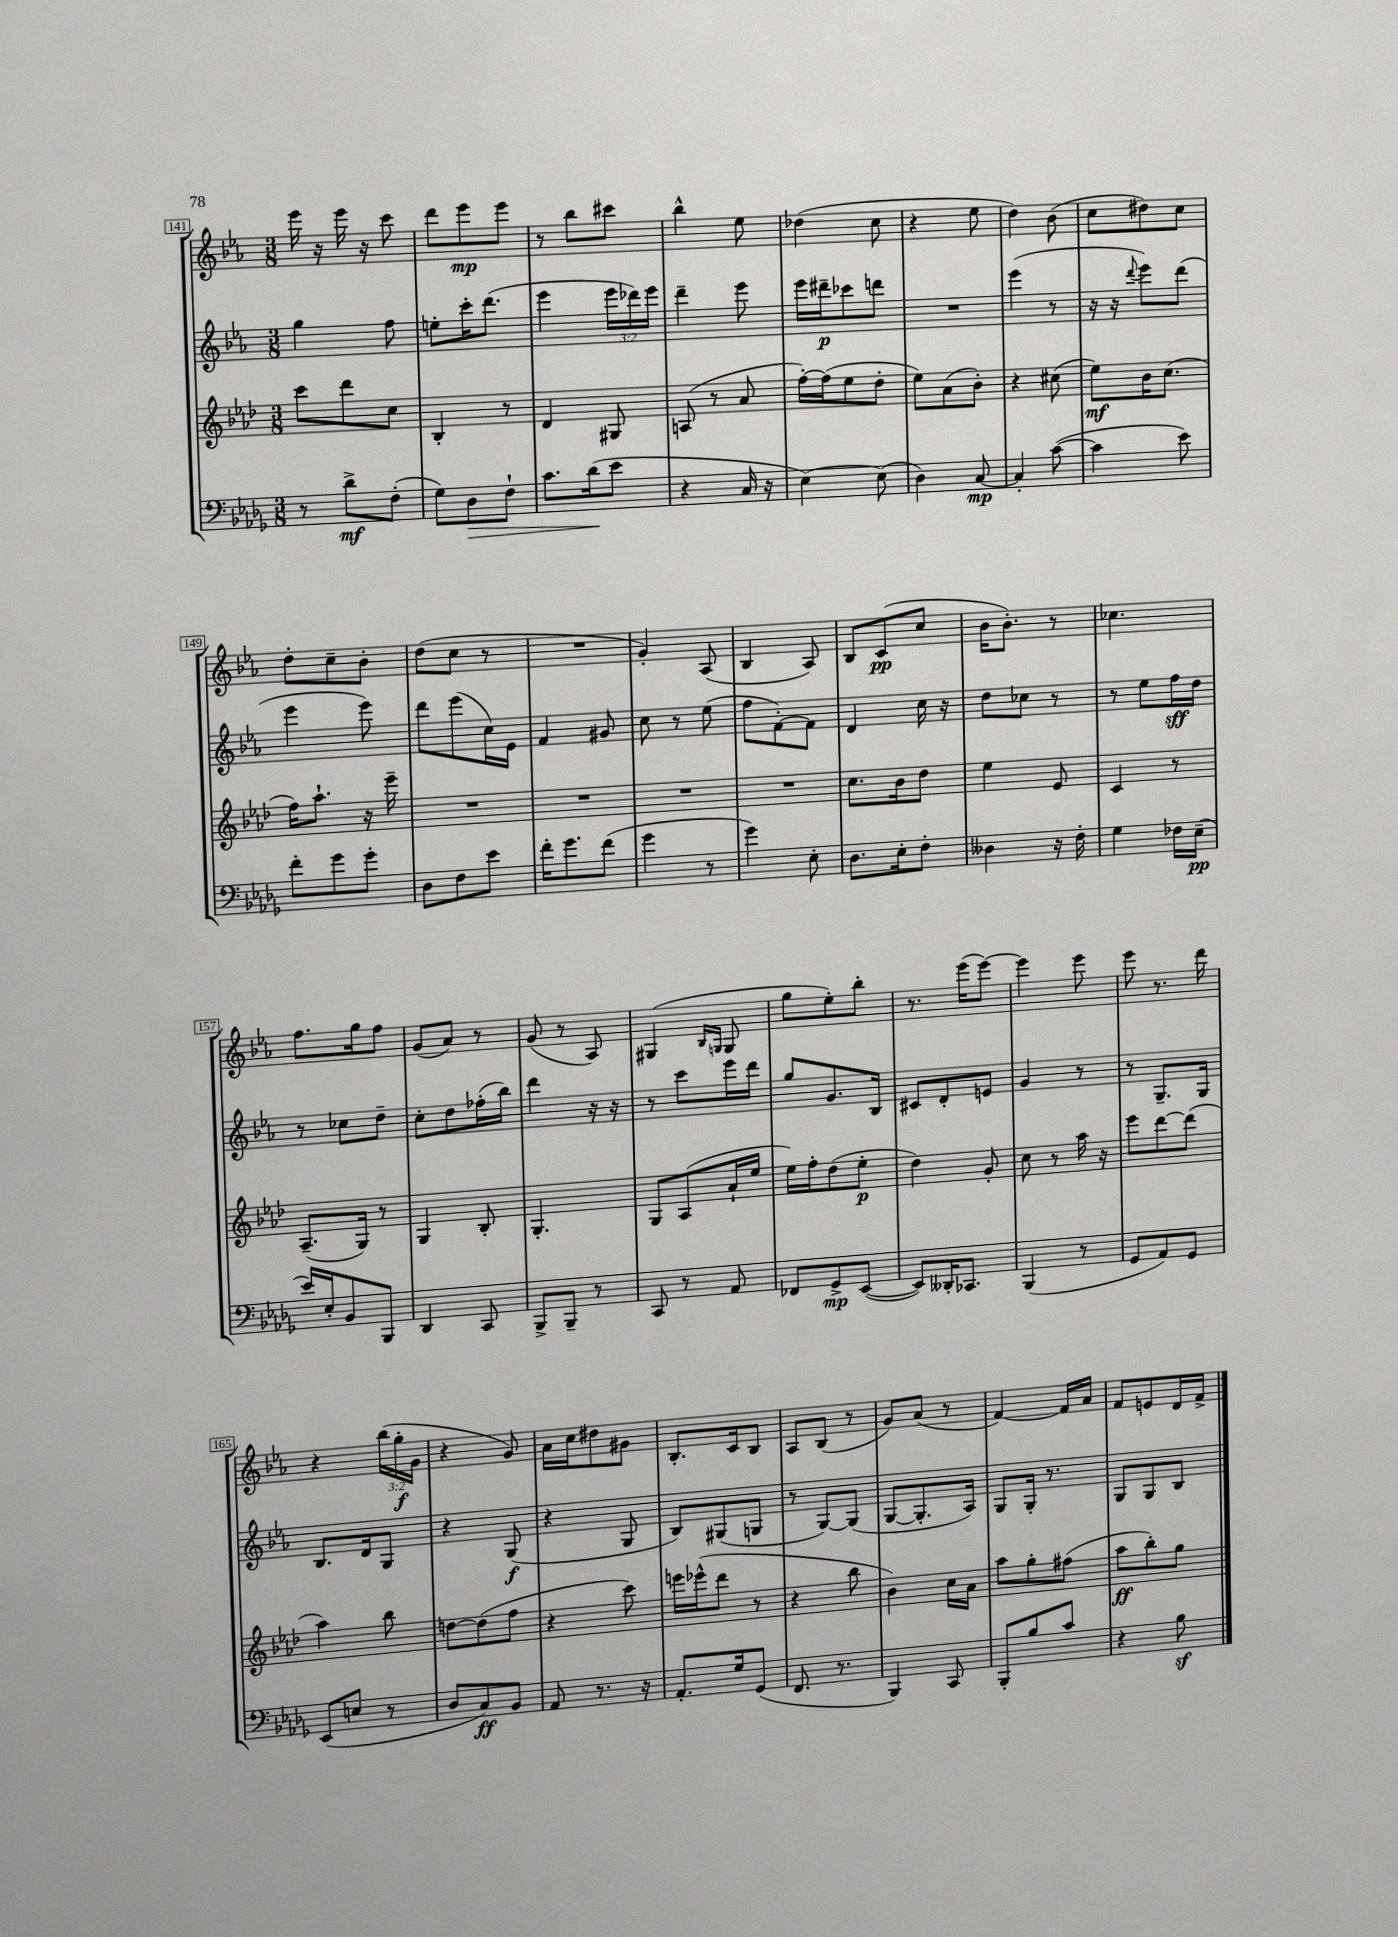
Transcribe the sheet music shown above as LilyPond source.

<<
\new StaffGroup <<
\new Staff = "s0" {
    \clef treble \key ees \major \numericTimeSignature \time 3/8 \override Staff.TupletNumber.text = #tuplet-number::calc-fraction-text
    ees'''16 r16 ees'''16 r16 c'''8 |
    d'''8 ees'''8\mp ees'''8 |
    r8 bes''8 cis'''8 |
    bes''4-^ ees''8 |
    des''4( c''8 |
    r4 ees''8 |
    d''4) bes'8( |
    c''8 dis''8) c''8 |
    d''8-. c''8-- bes'8-. |
    d''8( c''8 r8 |
    R4. |
    g'4-.) aes8( |
    bes4 aes8) |
    bes8 c'8\pp( c''8 |
    bes'16 bes'8.-.) r8 |
    ces''4. |
    f''8. g''16 f''8 |
    g'8( aes'8) r8 |
    g'8( r8 aes8) |
    gis4( \grace { bes16 g16 } g8 |
    g''8 ees''8-.) bes''8-. |
    r8. ees'''16( ees'''8~) |
    ees'''4 ees'''8 |
    ees'''8 r8. d'''16 |
    r4 \tuplet 3/2 { bes''16( g''16-.\f g'16 } |
    r4 g'8) |
    aes'16 c''16 dis''8 gis'8 |
    bes8.-. c'16 bes8 |
    aes8 bes8( r8 |
    g'8) aes'8( r8 |
    f'4~) f'16 aes'16 |
    f'8 e'8 d'16 f'16-> \bar "|." |
}
\new Staff = "s1" {
    \clef treble \key ees \major \numericTimeSignature \time 3/8 \override Staff.TupletNumber.text = #tuplet-number::calc-fraction-text
    g''4 f''8 |
    e''8-. c'''16-. d'''8.( |
    ees'''4 \tuplet 3/2 { ees'''16 des'''16) ees'''16 } |
    d'''4-- ees'''8 |
    ees'''16 dis'''16--\p ces'''8 d'''8 |
    R4. |
    ees'''4( r8 |
    r16 r16 \appoggiatura { d'''8 } ees'''8) d'''8( |
    ees'''4 ees'''8) |
    d'''8 ees'''8( c''16) ees'16 |
    f'4 gis'8 |
    c''8 r8 ees''8( |
    f''8 f'8~-.) f'8 |
    d'4 c''16 r16 |
    d''8 ces''8 r8 |
    r8 ees''8 f''16\sff d''16 |
    r8 ces''8 d''8-- |
    c''8-. d''8 fes''16-.( bes''16) |
    d'''4 r16 r16 |
    r8 c'''8 ees'''16 d'''16 |
    g''8 g'8. bes16 |
    cis'8 d'8-. e'8 |
    g'4 r8 |
    r8 g8.-- g16 |
    bes8. d'16 g8 |
    r4 g8\f( |
    r4 g8 |
    bes8) gis8( g8 |
    r8 g8~) g8( |
    g8~ g8.-. aes16) |
    g8 g16-. r8. |
    g8 g8 bes8 \bar "|." |
}
\new Staff = "s2" {
    \clef treble \key aes \major \numericTimeSignature \time 3/8
    c'''8 des'''8 c''8 |
    bes4-. r8 |
    des'4 gis8 |
    a8( r8 aes'8 |
    f''16~-.) f''16( ees''8 des''8-. |
    ees''8) aes'8( bes'8-.) |
    r4 cis''8( |
    ees''8\mf) bes'16 c''8.( |
    f''16) aes''8.-! r16 ees'''16-- |
    R4. |
    R4. |
    R4. |
    R4. |
    c''8. bes'16 des''8 |
    ees''4 ees'8 |
    c'4 r8 |
    aes8.--( g16) r8 |
    g4 bes8-. |
    g4.-. |
    g8 aes8( aes'16-! ees''16 |
    ees''16) f''16-. des''8( ees''8-.\p |
    des''4) g'8-. |
    c''8 r8 aes''16 r16 |
    ees'''8 des'''8~ des'''8( |
    aes''4) bes''8 |
    d''8~ d''8( f''8 |
    r4 c'''8) |
    e'''16 ees'''16-^( des'''8 r8 |
    r4 bes''8 |
    bes'4) c''16 aes'16 |
    aes''8 g''8-. fis''8( |
    aes''8\ff bes''8-.) g''8 \bar "|." |
}
\new Staff = "s3" {
    \clef bass \key des \major \numericTimeSignature \time 3/8
    r8 des'8->\mf f8-.( |
    ges8) des8\> f8-! |
    c'8. des'16\!( ees'8 |
    r4 c16 r16 |
    ees4~) ees8( |
    des4) c8~\mp |
    c4-. c'8~( |
    c'4 ees'8) |
    f'8-. ges'8 ges'8-. |
    des8 f8 ees'8 |
    f'16-. ges'8. f'8( |
    ges'4 r8 |
    ges'4) ees8-. |
    des8. ees16-. f8-. |
    deses4 r16 f16-. |
    ges4 fes16 ees16--\pp( |
    ees'16) ees16-. bes,8 bes,,8 |
    des,4 c,8 |
    bes,,8-> bes,,8-- r8 |
    c,8 r8 aes,8 |
    fes,8 ges,8->\mp ees,8~( |
    ees,8) deses,16-. ces,8. |
    bes,,4( r8 |
    ges,8 aes,8) ges,8 |
    ees,8( e8 r8 |
    des8 c8\ff) bes,8 |
    aes,8 r8. r16 |
    aes,8.-. ges16 ges,8( |
    f,8. r8. |
    bes,,4) c,8 |
    bes,,8-. bes8 c'8 |
    r4 bes8\sf \bar "|." |
}
>>
>>
\layout { \context { \Score currentBarNumber = #141 \override BarNumber.stencil = #(make-stencil-boxer 0.1 0.3 ly:text-interface::print) } }
